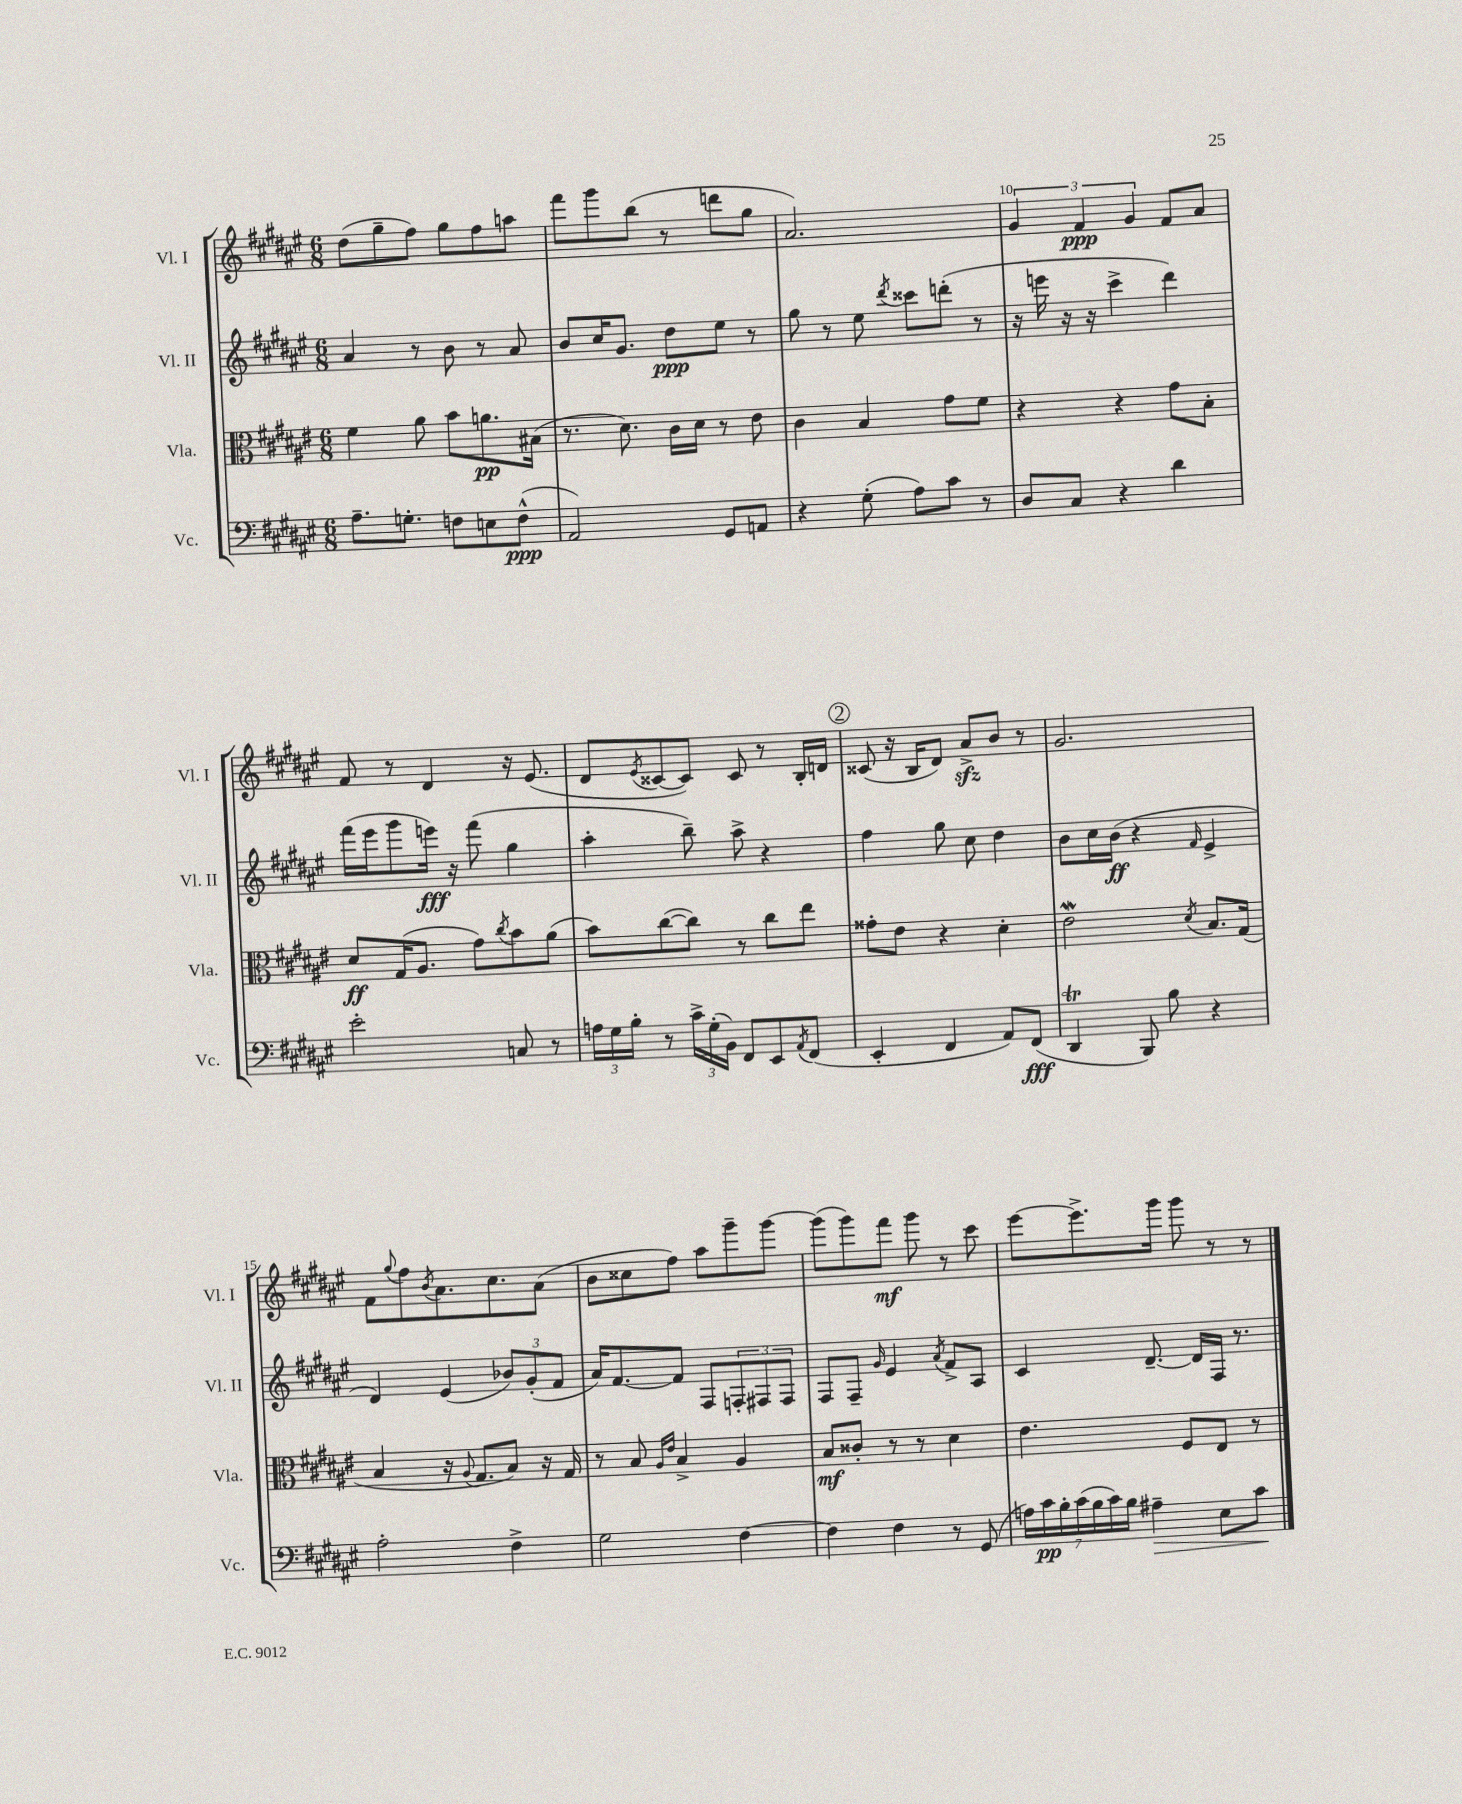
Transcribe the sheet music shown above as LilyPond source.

<<
\new StaffGroup <<
\new Staff = "s0" \with { instrumentName = "Vl. I" shortInstrumentName = "Vl. I" } {
    \clef treble \key fis \major \numericTimeSignature \time 6/8
    dis''8( gis''8-- fis''8) gis''8 fis''8 a''8 |
    fis'''8 gis'''8 b''8( r8 d'''8 gis''8 |
    ais'2.) |
    \tuplet 3/2 { gis'4 fis'4\ppp gis'4 } fis'8 ais'8 |
    fis'8 r8 dis'4 r16 eis'8.( |
    dis'8 \acciaccatura { eis'8 } cisis'8~ cisis'8) cisis'8 r8 b16-. d'16 |
    \mark \markup { \circle "2" } cisis'8( r16 b16 dis'8) ais'8->\sfz b'8 r8 |
    gis'2. |
    fis'8 \appoggiatura { gis''8 } fis''8 \acciaccatura { b'8 } ais'8. cis''8. ais'8( |
    b'8 cisis''8 fis''8) ais''8 gis'''8-- gis'''8~ |
    gis'''8( gis'''8) fis'''8\mf gis'''8 r8 cis'''8 |
    eis'''8~ eis'''8.-> gis'''16 gis'''8 r8 r8 \bar "|." |
}
\new Staff = "s1" \with { instrumentName = "Vl. II" shortInstrumentName = "Vl. II" } {
    \clef treble \key fis \major \numericTimeSignature \time 6/8
    ais'4 r8 b'8 r8 ais'8 |
    b'8 cis''16 gis'8. dis''8\ppp eis''8 r8 |
    gis''8 r8 eis''8 \acciaccatura { dis'''8 } cisis'''8 d'''8-.( r8 |
    r16 e'''16 r16 r16 cis'''4-> dis'''4) |
    fis'''16( eis'''16 gis'''8 e'''16\fff) r16 fis'''8( gis''4 |
    ais''4-. b''8--) ais''8-> r4 |
    \mark \markup { \circle "2" } fis''4 gis''8 cis''8 dis''4 |
    b'8 cis''16 b'16\ff( r4 \grace { fis'16 } eis'4-> |
    dis'4) eis'4( \tuplet 3/2 { bes'8) gis'8-.( fis'8 } |
    ais'16) fis'8.~ fis'8 fis8 \tuplet 3/2 { f8-. fis8 fis8 } |
    fis8 fis8-- \grace { gis'16 } eis'4 \acciaccatura { ais'8 } fis'8-> ais8 |
    cis'4 dis'8.~-- dis'16 fis16 r8. \bar "|." |
}
\new Staff = "s2" \with { instrumentName = "Vla." shortInstrumentName = "Vla." } {
    \clef alto \key fis \major \numericTimeSignature \time 6/8
    fis'4 ais'8 b'8 a'8.\pp bis16( |
    r8. dis'8.) cis'16 dis'16 r8 eis'8 |
    cis'4 b4 gis'8 fis'8 |
    r4 r4 gis'8 b8-. |
    dis'8\ff gis16( ais8. gis'8) \acciaccatura { cis''8 } b'8 ais'8( |
    b'8) cis''8~( cis''8) r8 cis''8 eis''8 |
    \mark \markup { \circle "2" } gisis'8-. eis'8 r4 dis'4-. |
    eis'2\mordent \acciaccatura { dis'8 } b8. gis16( |
    b4 r16 \appoggiatura { ais8 } gis8. b8) r16 gis16 |
    r8 b8 \grace { ais16 eis'16 } b4-> ais4 |
    b8\mf cisis'8-. r8 r8 dis'4 |
    eis'4. fis8 eis8 r8 \bar "|." |
}
\new Staff = "s3" \with { instrumentName = "Vc." shortInstrumentName = "Vc." } {
    \clef bass \key fis \major \numericTimeSignature \time 6/8
    ais8.-- g8.-. f8 e8 f8-^\ppp( |
    ais,2) gis,8 a,8 |
    r4 gis8-.( ais8) cis'8 r8 |
    dis8 cis8 r4 dis'4 |
    eis'2-. c8 r8 |
    \tuplet 3/2 { a16 gis16 b16-. } r8 \tuplet 3/2 { cis'16-> gis16-.( b,16) } fis,8 eis,8 \acciaccatura { ais,8 } fis,8( |
    \mark \markup { \circle "2" } eis,4-. fis,4 ais,8) fis,8\fff( |
    dis,4\trill b,,8) b8 r4 |
    ais2-. fis4-> |
    gis2 fis4~ |
    fis4 fis4 r8 gis,8( |
    \tuplet 7/4 { a16) cis'16\pp b16-. cis'16( b16 cis'16) b16 } ais4--\> eis8 cis'8\! \bar "|." |
}
>>
>>
\layout { \context { \Score currentBarNumber = #7 \override BarNumber.break-visibility = ##(#f #t #t) barNumberVisibility = #(every-nth-bar-number-visible 5) } }
